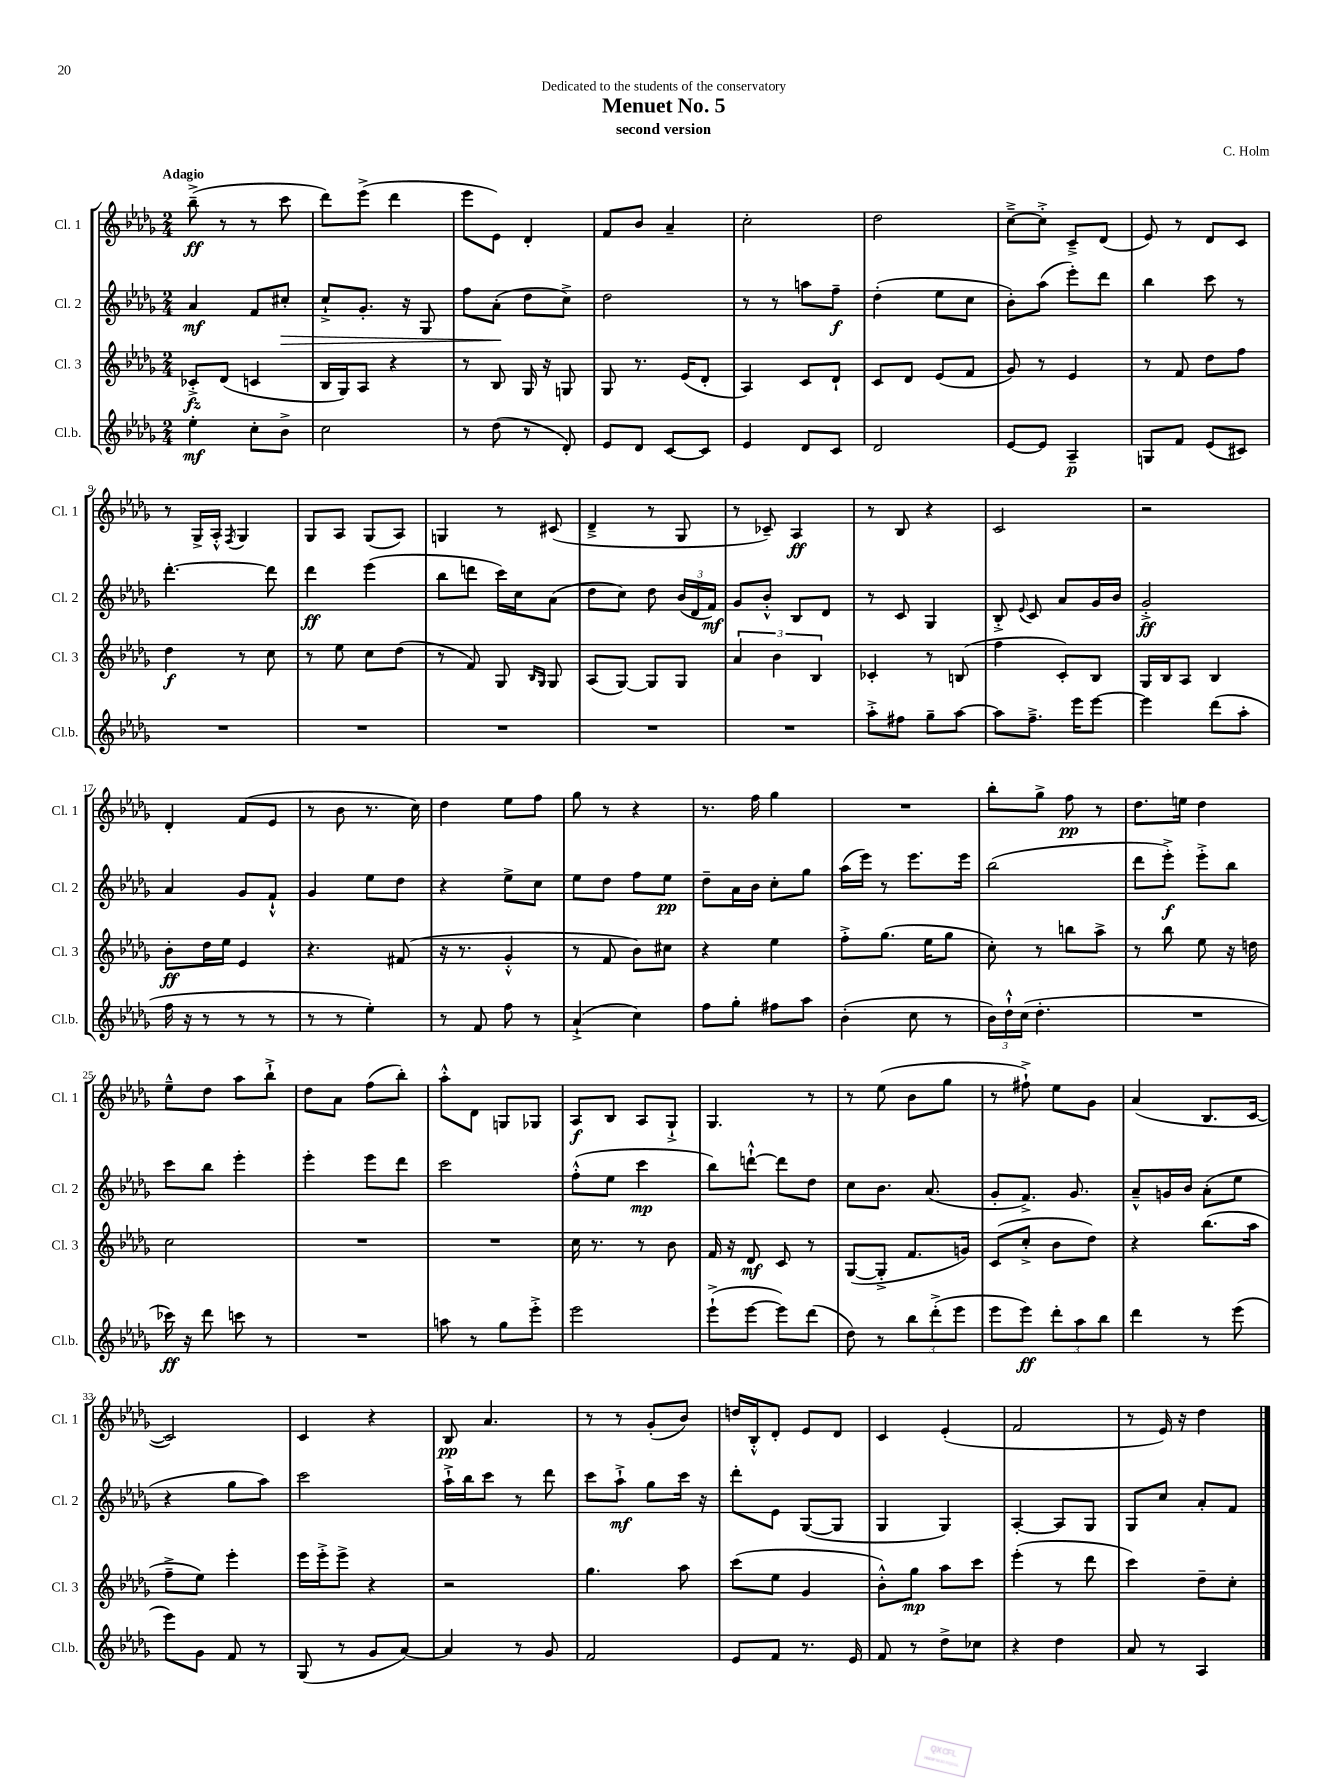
\header { title = "Menuet No. 5" composer = "C. Holm" subtitle = "second version" dedication = "Dedicated to the students of the conservatory" }
<<
\new StaffGroup <<
\new Staff = "s0" \with { instrumentName = "Cl. 1" shortInstrumentName = "Cl. 1" } {
    \clef treble \key des \major \numericTimeSignature \time 2/4 \tempo "Adagio"
    \autoBeamOff bes''8--->\ff( r8 r8 c'''8 |
    des'''8[) ees'''8]->( des'''4 |
    ees'''8[ ees'8]) des'4-. |
    f'8[ bes'8] aes'4-- |
    c''2-. |
    des''2 |
    c''8[~---> c''8]-.-> c'8[---> des'8]( |
    ees'8) r8 des'8[ c'8] |
    r8 ges16[-> aes16]-.-^ \acciaccatura { f8 } ges4 |
    ges8[ aes8] ges8[( aes8]) |
    g4 r8 cis'8( |
    des'4---> r8 ges8 |
    r8 ces'8--) aes4\ff |
    r8 bes8 r4 |
    c'2 |
    r2 |
    des'4-. f'8[( ees'8] |
    r8 bes'8 r8. c''16) |
    des''4 ees''8[ f''8] |
    ges''8 r8 r4 |
    r8. f''16 ges''4 |
    R2 |
    bes''8[-. ges''8]-> f''8\pp r8 |
    des''8.[ e''16] des''4 |
    ees''8[---^ des''8] aes''8[ bes''8]-!-> |
    des''8[ aes'8] f''8[( bes''8]-.) |
    aes''8[-.-^ des'8] g8[ ges8] |
    aes8[\f bes8] aes8[ ges8]-!-> |
    ges4. r8 |
    r8 ees''8( bes'8[ ges''8] |
    r8 fis''8-!->) ees''8[ ges'8] |
    aes'4( bes8.[ c'16]~ |
    c'2) |
    c'4 r4 |
    bes8\pp aes'4. |
    r8 r8 ges'8[-.( bes'8]) |
    d''16[ bes16-.-^ des'8]-. ees'8[ des'8] |
    c'4 ees'4-.( |
    f'2 |
    r8 ees'16) r16 des''4 \bar "|." |
}
\new Staff = "s1" \with { instrumentName = "Cl. 2" shortInstrumentName = "Cl. 2" } {
    \clef treble \key des \major \numericTimeSignature \time 2/4
    \autoBeamOff aes'4\mf f'8[ cis''8]-.\> |
    c''8[-!-> ges'8.]-. r16 ges8 |
    f''8[ aes'8]-.\!( des''8[ c''8]->) |
    des''2 |
    r8 r8 a''8[ f''8]--\f |
    des''4-.( ees''8[ c''8] |
    bes'8[-.) aes''8]( ees'''8[-.) des'''8] |
    bes''4 c'''8 r8 |
    des'''4.~-. des'''8 |
    des'''4\ff ees'''4( |
    bes''8[ d'''8] c'''16[) c''16 aes'8]( |
    des''8[ c''8]) des''8 \tuplet 3/2 { bes'16[( des'16 f'16]\mf) } |
    ges'8[ bes'8]-.-^ bes8[ des'8] |
    r8 c'8 ges4 |
    bes8-.-> \appoggiatura { ees'8 } c'8 aes'8[ ges'16 bes'16] |
    ges'2-.->\ff |
    aes'4 ges'8[ f'8]-!-^ |
    ges'4 ees''8[ des''8] |
    r4 ees''8[-> c''8] |
    ees''8[ des''8] f''8[ ees''8]\pp |
    des''8[-- aes'16 bes'16] c''8[-. ges''8] |
    aes''16[( ees'''16]) r8 ees'''8.[ ees'''16] |
    bes''2( |
    des'''8[ ees'''8]-.->\f) ees'''8[-.-> bes''8] |
    c'''8[ bes''8] ees'''4-. |
    ees'''4-. ees'''8[ des'''8] |
    c'''2 |
    f''8[-.-^( ees''8] c'''4\mp |
    bes''8[) d'''8]~-!-^ d'''8[ des''8] |
    c''8[ bes'8.] aes'8.( |
    ges'8[-. f'8.]->) ges'8. |
    aes'8[---^ g'16 bes'16] aes'8[-.( ees''8] |
    r4 ges''8[ aes''8]) |
    c'''2 |
    aes''16[-!-> bes''16 c'''8] r8 des'''8 |
    c'''8[ aes''8]-!->\mf ges''8[ c'''16] r16 |
    des'''8[-. ees'8] ges8[~( ges8] |
    ges4 ges4) |
    aes4~-. aes8[ ges8] |
    ges8[ c''8] aes'8[-. f'8] \bar "|." |
}
\new Staff = "s2" \with { instrumentName = "Cl. 3" shortInstrumentName = "Cl. 3" } {
    \clef treble \key des \major \numericTimeSignature \time 2/4
    \autoBeamOff ces'8[-.->\fz des'8]( c'4 |
    bes16[ ges16) aes8] r4 |
    r8 bes8 ges16 r16 g8 |
    ges8 r8. ees'16[( des'8]-. |
    aes4) c'8[ des'8]-! |
    c'8[ des'8] ees'8[( f'8] |
    ges'8) r8 ees'4 |
    r8 f'8 des''8[ f''8] |
    des''4\f r8 c''8 |
    r8 ees''8 c''8[ des''8]( |
    r8 f'8) ges8 \grace { bes16[ ges16] } ges8 |
    aes8[( ges8]~) ges8[ ges8] |
    \tuplet 3/2 { aes'4 bes'4 bes4 } |
    ces'4-. r8 b8( |
    f''4 c'8[-.) bes8] |
    ges16[ bes16 aes8] bes4 |
    bes'8[-.\ff des''16 ees''16] ees'4 |
    r4. fis'8( |
    r16 r8. ges'4-.-^ |
    r8 f'8 bes'8[) cis''8] |
    r4 ees''4 |
    f''8[-.-> ges''8.]( ees''16[ ges''8] |
    c''8-.) r8 b''8[ aes''8]-> |
    r8 bes''8 ees''8 r16 d''16 |
    c''2 |
    R2 |
    R2 |
    c''16 r8. r8 bes'8 |
    f'16 r16 des'8\mf c'8 r8 |
    ges8[~( ges8]-.-> f'8.[ g'16]) |
    c'8[( c''8]-.-> bes'8[ des''8]) |
    r4 bes''8.[( aes''16] |
    f''8[---> ees''8]) ees'''4-. |
    ees'''16[ ees'''16-.-> ees'''8]-> r4 |
    r2 |
    ges''4. aes''8 |
    c'''8[( ees''8] ges'4 |
    bes'8[-.-^) ges''8]\mp aes''8[ c'''8] |
    ees'''4-.( r8 des'''8 |
    c'''4) des''8[-- c''8]-. \bar "|." |
}
\new Staff = "s3" \with { instrumentName = "Cl.b." shortInstrumentName = "Cl.b." } {
    \clef treble \key des \major \numericTimeSignature \time 2/4
    \autoBeamOff ees''4-.\mf c''8[-. bes'8]-> |
    c''2 |
    r8 des''8( r8 des'8-.) |
    ees'8[ des'8] c'8[~ c'8] |
    ees'4 des'8[ c'8] |
    des'2 |
    ees'8[~ ees'8] aes4--\p |
    g8[ f'8] ees'8[( cis'8]) |
    R2 |
    R2 |
    R2 |
    R2 |
    R2 |
    aes''8[-.-> fis''8] ges''8[-- aes''8]~ |
    aes''8[ f''8.]---> ees'''16[ ees'''8]~ |
    ees'''4 des'''8[( aes''8]-. |
    f''16 r16 r8 r8 r8 |
    r8 r8 ees''4-.) |
    r8 f'8 f''8 r8 |
    aes'4-!->( c''4) |
    f''8[ ges''8]-. fis''8[ aes''8] |
    bes'4-.( c''8 r8 |
    \tuplet 3/2 { bes'16[) des''16-!-^ c''16]( } des''4.-. |
    R2 |
    ces'''16\ff) r16 des'''8 c'''8 r8 |
    R2 |
    a''8 r8 ges''8[ ees'''8]-.-> |
    ees'''2 |
    ees'''8[-!->( ees'''8]~ ees'''8[) des'''8]( |
    des''8) r8 \tuplet 3/2 { bes''8[ des'''8-.->( ees'''8] } |
    ees'''8[ ees'''8]\ff) \tuplet 3/2 { des'''8[-. aes''8 bes''8] } |
    des'''4 r8 ees'''8( |
    ees'''8[) ges'8] f'8 r8 |
    ges8( r8 ges'8[ aes'8]~) |
    aes'4 r8 ges'8 |
    f'2 |
    ees'8[ f'8] r8. ees'16 |
    f'8 r8 des''8[-> ces''8] |
    r4 des''4 |
    aes'8 r8 aes4 \bar "|." |
}
>>
>>
